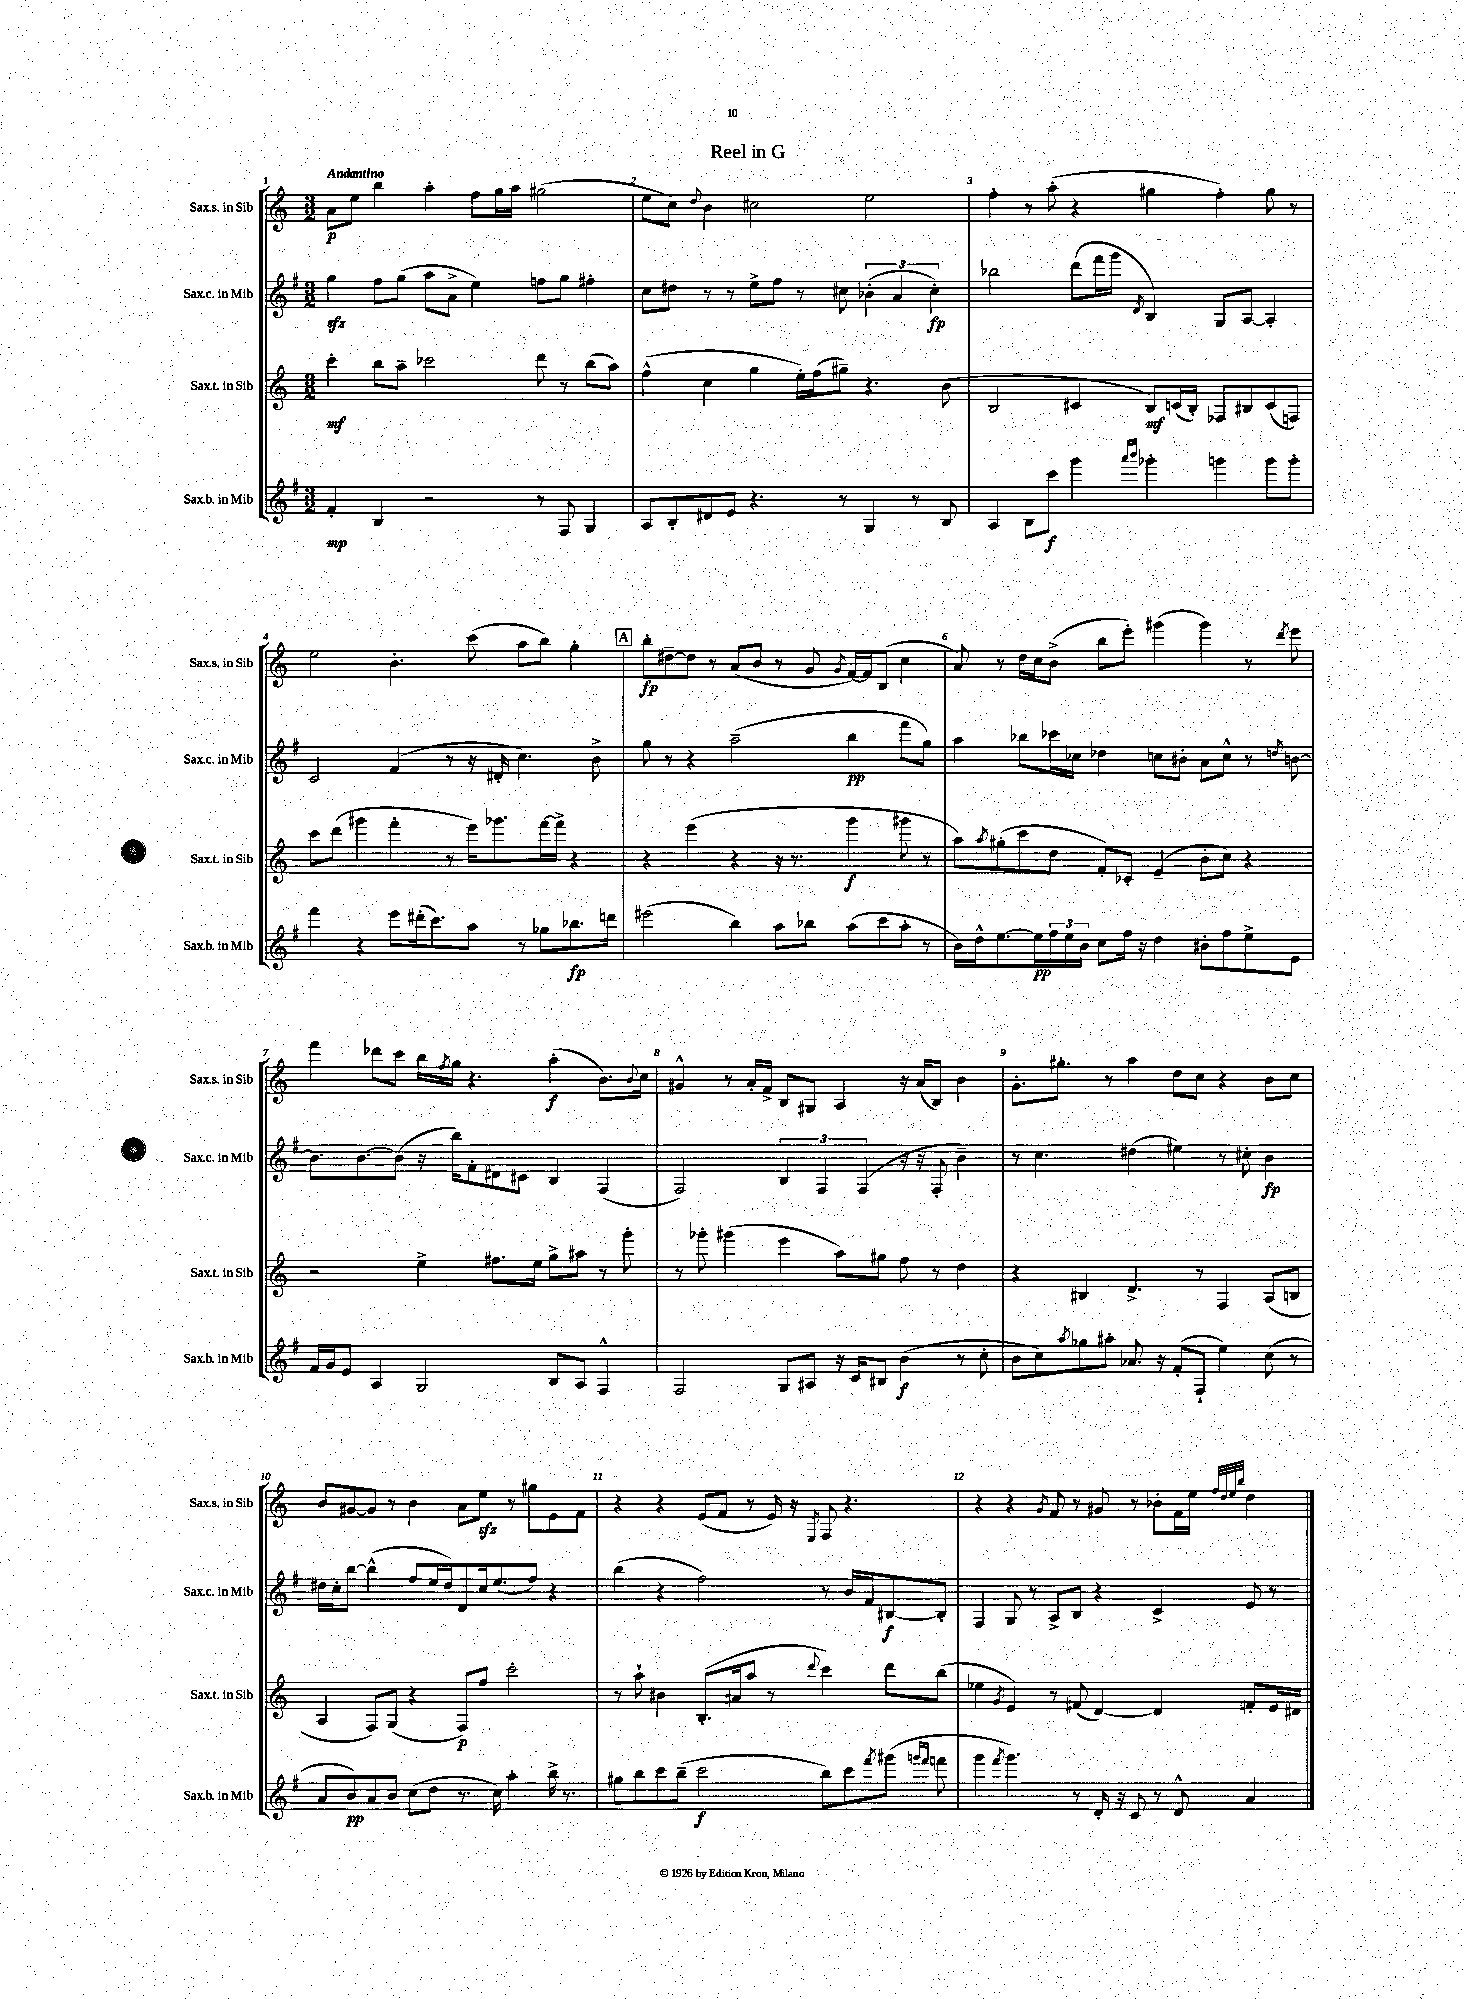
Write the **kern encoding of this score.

**kern	**kern	**kern	**kern
*staff4	*staff3	*staff2	*staff1
*clefG2	*clefG2	*clefG2	*clefG2
*k[f#]	*k[]	*k[f#]	*k[]
*M3/2	*M3/2	*M3/2	*M3/2
4f#'/	4ccc'\	4gg\	8a\L
.	.	.	8ee\J
4B/	8bb\L	8ff#\L	4bb\
.	8aa~\J	(8gg\J	.
2r	2ccc-\	8aa\L	4aa'\
.	.	8a^\J	.
.	.	4ee\)	8ff\L
.	.	.	16gg\L
.	.	.	16aa\JJ
8r	8ddd\	8ff\L	(2gg#\
8F#/	8r	8gg\J	.
4G/	(8bb\L	4ff#'\	.
.	8aa\J)	.	.
=	=	=	=
8A/L	(4ff^^\	8cc\L	8ee\L
8B'/	.	8dd#\J	8cc\J)
.	.	.	8qqdd/
8d#/	4cc\	8r	4b\
8e/J	.	8r	.
4.r	4gg\	8ee^\L	2cc#\
.	.	8ff#\J	.
.	16ee'\LL)	8r	.
.	(16ff\J	.	.
8r	8gg#~\J)	8cc#\	.
4G/	4.r	(6b-'\	2ee\
.	.	6a/	.
8r	.	.	.
.	.	6cc#'\)	.
8B/	(8b\	.	.
=	=	=	=
4A/	2B/	2bb-\	4ff'\
8B\L	.	.	8r
8ccc\J	.	.	(8aa'\
4ggg\	4c#/	(8ddd\L	4r
.	.	16fff#\L	.
.	.	16ggg\JJ	.
16qqaaa/LL	.	.	.
16qqbbb/JJ	.	8qd/	.
4ggg-'\	8B/L)	4B/)	4gg#\
.	(16c/L	.	.
.	16B'/JJ)	.	.
4ggg\	8F-/L	8G/L	4ff'\)
.	8B#/	[8A/J	.
8ggg\L	(8c/	4A'/]	8gg#\
8ggg'\J	8F/J)	.	8r
=	=	=	=
4fff#\	8ccc\L	2c/	2ee\
.	(8ddd\J	.	.
4r	4ggg#\	.	.
8eee\L	4fff'\	(4f#/	4.b'\
(16ddd#'\k	.	.	.
8.ccc\)	.	.	.
.	8r	8r	.
8aa\J	16eee\LK)	16r	(8ccc\
.	8.ggg-\	16d#'/	.
8r	.	4.cc\)	8aa\L
8gg-\L	[16fff\L	.	8bb\J)
.	16fff^\]JJ	.	.
8.bb-\	4r	.	4gg'\
.	.	8b^\	.
16ddd\Jk	.	.	.
=	=	=	=
(2eee#\	4r	8gg\	8bb'\L
.	.	8r	[8dd#~\
.	(4eee\	4r	8dd#\]J
.	.	.	8r
4bb\)	4r	(2aa~\	(8a/L
.	.	.	8b/J
8aa\L	16r	.	8r
.	8.r	.	.
8bb-\J	.	.	8g/
.	.	.	8qg/
(8aa\L	4ggg\	4bb\	[16f/LL)
.	.	.	16f/]J
8ccc\	.	.	(8B/J
8aa'\J	8ggg#\	8fff#\L	4cc\
8r	8r	8gg\J)	.
=	=	=	=
16b\LL)	8aa\L)	4aa\	8a/)
16dd^^\J	.	.	.
.	8qaa/	.	.
[8.ee\	(8gg#'\	.	8r
.	8ccc\	8bb-\L	16dd\LL
16ee\]L	.	.	16cc\J
24ff#\	8dd\J	16ccc-\L	(8b^\J
24ee\	.	.	.
.	.	16cc-\JJ	.
24b\JJ	.	.	.
8cc\L	8f'/L)	4dd-\	8bb\L
16ff#\Jk	8c-'/J	.	8eee'\J)
16r	.	.	.
4dd\	(4e~/	8cc\L	(4ggg#\
.	.	8b#'\J	.
8b#'\L	8b'\L	8a\L	4ggg#\)
8ff#\	8cc\J)	8cc^^\J	.
8ee^\	4r	8r	8r
.	.	8qdd/	8qddd/
8e\J	.	[8b\	8eee\
=	=	=	=
16f#/LL	2r	8.b\]L	4fff\
16g/J	.	.	.
8e/J	.	.	.
.	.	[8.b\	.
4A/	.	.	8ddd-\L
.	.	(8b\]J	8ccc\J
2G/	4ee^\	16r	16bb\LL
.	.	.	8qff/
.	.	16bb\LK)	16gg\JJ
.	.	8f#'\	4.r
.	8.ff#\L	8d#\	.
.	.	8c#\J	.
.	16ee\Jk	.	.
8B/L	8gg^\L	4B/	(4aa'\
8A/J	8aa#\J	.	.
4F#^^/	8r	(4F#/	8.b\L)
.	8ggg'\	.	.
.	.	.	8qqb/
.	.	.	16cc\Jk
=	=	=	=
2F#/	8r	2F#/)	4g#^^/
.	8ggg-'\	.	.
.	(4ggg#\	.	8r
.	.	.	16a'/LL
.	.	.	16f^/JJ
8G/L	4eee\	6B/	8B/L
8A#/J	.	.	8G#/J
.	.	6F#/	.
16r	8aa\L)	.	4A/
16c/LK	.	.	.
.	.	(6F#/	.
8B#/J	8gg#\J	.	.
(4b\	8ff\	16r	16r
.	.	16r	(16a/LK
.	8r	8F#'/	8B/J)
8r	4dd\	4b~\)	4b\
8cc'\	.	.	.
=	=	=	=
8b\L	4r	8r	8.g'\L
8cc\)	.	4.cc\	.
.	.	.	8.gg#'\J
8qaa/	.	.	.
8gg-\	4B#/	.	.
8aa#'\J	.	.	8r
8.a-/	4.d^/	(4dd#\	4aa\
16r	.	.	.
(8f#'/L	.	4ee#\)	8dd\L
8F#`/J	8r	.	8cc\J
4ee\)	4F/	8r	4r
.	.	8cc#'\	.
(8cc\	(8A/L	4b\	8b\L
8r	8B/J	.	8cc\J
=	=	=	=
8a/L	4A/	16dd#\LL	8b/L
.	.	16cc'\J	.
8b/)	.	[8bb\J	[8g#/
8a/	8F/L)	(4bb^^\]	8g#/]J
8b/J	(8G/J	.	8r
(8cc\L	4r	8ff#/L	4b\
8dd\J	.	16ee/L	.
.	.	16dd#/J)	.
8.r	8F/L)	8d/	8a\L
.	8ff/J	16cc/k	8ee\J
16cc\)	.	(8.ee/	.
4aa'\	2ccc'\	.	8r
.	.	8ff#/J)	8gg#\L
16bb^\	.	4r	8e\
8.r	.	.	.
.	.	.	8f\J
=	=	=	=
8gg#\L	8r	(4bb\	4r
8bb\	8aa`\	.	.
8ccc\	4b#\	4r	4r
(8bb~\J	.	.	.
2ccc\	(8.B'/L	2ff#\)	(8e/L
.	.	.	8f/J
.	16a#/k	.	.
.	8aa/J	.	8r
.	8r	.	16e/)
.	.	.	16r
.	8qqddd/	.	8qE/
8bb\L)	4ccc\)	8r	8F/
8ccc\	.	16b/LL	4.r
.	.	16f#/J	.
8qfff#/	.	.	.
(8ggg#\J	8ddd\L	[8B#/	.
16qqggg/LL	.	.	.
16qqfff#/JJ	.	.	.
8fff\	(8bb\J	8B#'/]J	.
=	=	=	=
4ggg\	4ee-\	4F#/	4r
8qfff#/	8qg/	.	.
4.ggg\)	4e/)	8G/	4r
.	.	8r	.
.	.	.	8qg/
.	8r	8A^/L	8f/
8r	(8f#/	8B/J	8r
16d'/	[4d/)	4r	8g#/
16r	.	.	.
8c/	.	.	8r
8r	4d/]	4c^/	8b-'\L
8d^^/	.	.	16f\L
.	.	.	16ee\JJ
.	.	.	32qqff/LLL
.	.	.	32qqdd/
.	.	.	32qqee/
.	.	.	32qqbb/JJJ
4a/	8f'/L	8e/	4dd\
.	16e/L	8r	.
.	16d#/JJ	.	.
==	==	==	==
*-	*-	*-	*-
